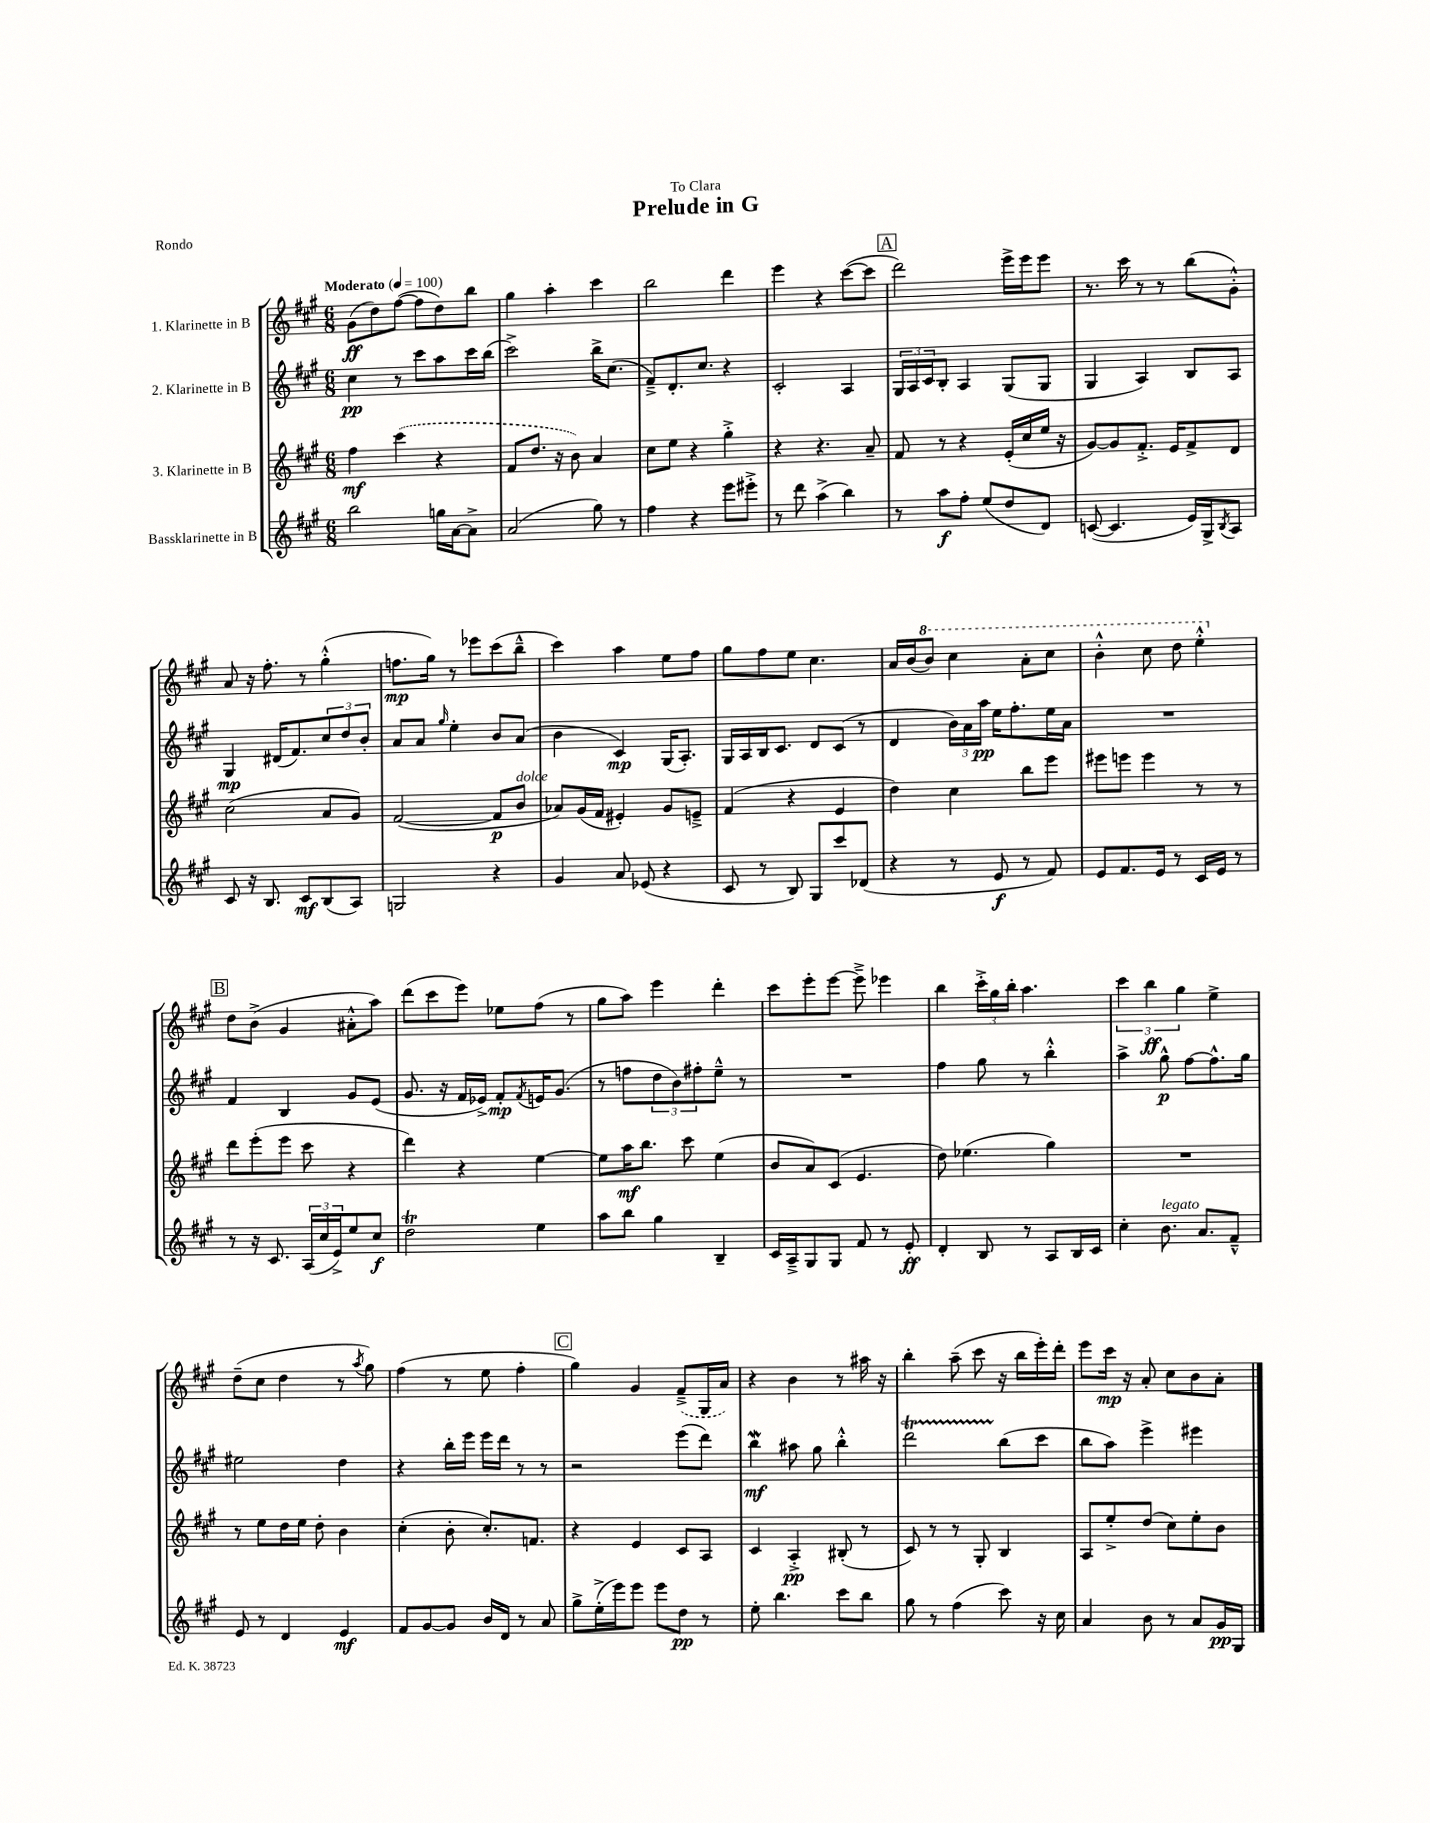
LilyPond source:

\header { title = "Prelude in G" dedication = "To Clara" piece = "Rondo" }
<<
\new StaffGroup <<
\new Staff = "s0" \with { instrumentName = "1. Klarinette in B" } {
    \clef treble \key a \major \numericTimeSignature \time 6/8 \tempo "Moderato" 4 = 100
    gis'8\ff( d''8) fis''8~( fis''8 d''8) b''8 |
    gis''4 a''4-. cis'''4 |
    b''2 d'''4 |
    e'''4 r4 cis'''8~( cis'''8 |
    \mark \markup { \box "A" } d'''2) e'''16-> e'''16 e'''8 |
    r8. cis'''16 r8 r8 b''8( gis'8-.-^) |
    a'8 r16 fis''8.-. r8 gis''4-.-^( |
    f''8.\mp gis''16) r8 ees'''8 cis'''8( b''8---^ |
    cis'''4) a''4 e''8 fis''8 |
    gis''8 fis''8 e''8 cis''4. |
    a'16 b'16( \ottava #1 b''8) cis'''4 a''8-. cis'''8 |
    b''4-.-^ cis'''8 d'''8 e'''4-.-^ \ottava #0 |
    \mark \markup { \box "B" } d''8 b'8->( gis'4 ais'8-.-^ a''8) |
    d'''8( cis'''8 e'''8) ees''8 fis''8( r8 |
    gis''8 a''8) e'''4 d'''4-. |
    cis'''8 e'''8-. e'''8~ e'''8---> ees'''4 |
    b''4 \tuplet 3/2 { cis'''16-.-> gis''16 b''16-. } a''4. |
    \tuplet 3/2 { cis'''4 b''4\ff gis''4 } e''4-> |
    d''8--( cis''8 d''4 r8 \acciaccatura { a''8 } gis''8) |
    fis''4( r8 e''8 fis''4-. |
    \mark \markup { \box "C" } gis''4) gis'4 \once \slurDashed fis'8--->( gis16 a'16) |
    r4 b'4 r8 ais''16 r16 |
    b''4-. a''8--( cis'''8 r16 b''16 e'''16-.) d'''16-. |
    e'''8 cis'''16\mp r16 a'8-. cis''8 b'8 a'8-. \bar "|." |
}
\new Staff = "s1" \with { instrumentName = "2. Klarinette in B" } {
    \clef treble \key a \major \numericTimeSignature \time 6/8
    cis''4\pp r8 cis'''8 a''8 cis'''16 b''16( |
    cis'''2->) b''16-> cis''8.( |
    fis'8--->) d'8.-. cis''8. r4 |
    cis'2-. a4 |
    \mark \markup { \box "A" } \tuplet 3/2 { gis16 a16 cis'16 } b8-. a4 gis8( gis8 |
    gis4 a4) b8 a8 |
    gis4\mp dis'16( fis'8.) \tuplet 3/2 { cis''8 d''8 b'8-. } |
    a'8 a'8 \grace { gis''16 } e''4-. b'8 a'8( |
    b'4 cis'4\mp) gis16( a8.-.) |
    gis16 a16 b16 cis'8. d'8 cis'8( r8 |
    d'4 \tuplet 3/2 { b'16) a'16 a''16\pp } e''16 fis''8.-. e''16 a'16 |
    R2. |
    \mark \markup { \box "B" } fis'4 b4 gis'8 e'8( |
    gis'8. r16 fis'16 ees'16->) fis'8-.\mp \acciaccatura { fis'8 } e'16 gis'8.( |
    r8 f''8 \tuplet 3/2 { d''8 b'8) fis''8-. } e''8---^ r8 |
    R2. |
    fis''4 gis''8 r8 b''4-.-^ |
    a''4-> gis''8-^\p fis''8~ fis''8.-^ gis''16 |
    eis''2 d''4 |
    r4 b''16-. e'''16 e'''16 d'''16 r8 r8 |
    \mark \markup { \box "C" } r2 e'''8( d'''8) |
    b''4\mordent\mf ais''8 gis''8 b''4-.-^ |
    d'''2\startTrillSpan b''8\stopTrillSpan( cis'''8 |
    b''8 a''8) e'''4-> eis'''4 \bar "|." |
}
\new Staff = "s2" \with { instrumentName = "3. Klarinette in B" } {
    \clef treble \key a \major \numericTimeSignature \time 6/8
    fis''4\mf \once \slurDashed cis'''4( r4 |
    fis'8 d''8. r16 b'8) a'4 |
    cis''8 e''8 r4 gis''4-.-> |
    r4 r4. a'8-- |
    \mark \markup { \box "A" } fis'8 r8 r4 e'16-.( cis''16 e''16 r16 |
    gis'8~) gis'8 fis'8.-.-> e'16 fis'8-> d'8 |
    cis''2( a'8 gis'8) |
    fis'2~( fis'8\p b'8^\markup { \italic "dolce" } |
    aes'8) gis'16( fis'16 eis'4-.) gis'8 e'8---> |
    fis'4( r4 e'4 |
    d''4) cis''4 b''8 e'''8 |
    eis'''8 e'''8 e'''4 r8 r8 |
    \mark \markup { \box "B" } d'''8 e'''8-.( e'''8 cis'''8 r4 |
    d'''4) r4 e''4~ |
    e''8 a''16\mf b''8. cis'''8 e''4( |
    b'8 a'8) cis'8( e'4. |
    d''8) ees''4.( gis''4) |
    R2. |
    r8 e''8 d''16 e''16 d''8-. b'4 |
    cis''4-.( b'8-. cis''8.-.) f'8. |
    \mark \markup { \box "C" } r4 e'4 cis'8 a8 |
    cis'4 a4-.->\pp bis8-.( r8 |
    cis'8) r8 r8 gis8-. b4 |
    a8 e''8-.-> d''8( cis''8) e''8-. b'8 \bar "|." |
}
\new Staff = "s3" \with { instrumentName = "Bassklarinette in B" } {
    \clef treble \key a \major \numericTimeSignature \time 6/8
    b''2 g''16 a'16~ a'8-> |
    a'2( gis''8) r8 |
    fis''4 r4 e'''8 eis'''8-.-> |
    r8 d'''8 a''4->( b''4) |
    \mark \markup { \box "A" } r8 a''8\f fis''8-. e''8( d''8 d'8) |
    c'8~( c'4. e'16) gis16-> \acciaccatura { b8 } a8 |
    cis'8 r16 b8. cis'8\mf b8( a8) |
    g2 r4 |
    gis'4 a'8 ees'8( r4 |
    cis'8 r8 b8) gis8 cis'''8 des'8( |
    r4 r8 e'8\f r8 fis'8) |
    e'8 fis'8. e'16 r8 cis'16 e'16 r8 |
    \mark \markup { \box "B" } r8 r16 cis'8. \tuplet 3/2 { a16( cis''16 e'16->) } e''8 cis''8\f |
    d''2\trill e''4 |
    a''8 b''8 gis''4 b4-- |
    cis'16 a16---> gis8 gis8 fis'8 r8 e'8-.\ff |
    d'4-. b8 r8 a8 b16 cis'16 |
    cis''4-. b'8.^\markup { \italic "legato" } a'8. fis'8---^ |
    e'8 r8 d'4 e'4\mf |
    fis'8 gis'8~ gis'8 b'16 d'16 r8 a'8 |
    \mark \markup { \box "C" } gis''8-> e''16-.->( e'''16) e'''8 e'''8 d''8\pp r8 |
    e''8-. b''4. cis'''8 b''8 |
    gis''8 r8 fis''4( cis'''8) r16 cis''16 |
    a'4 b'8 r8 a'8 gis'16\pp gis16 \bar "|." |
}
>>
>>
\layout { \context { \Score \remove "Bar_number_engraver" } }
